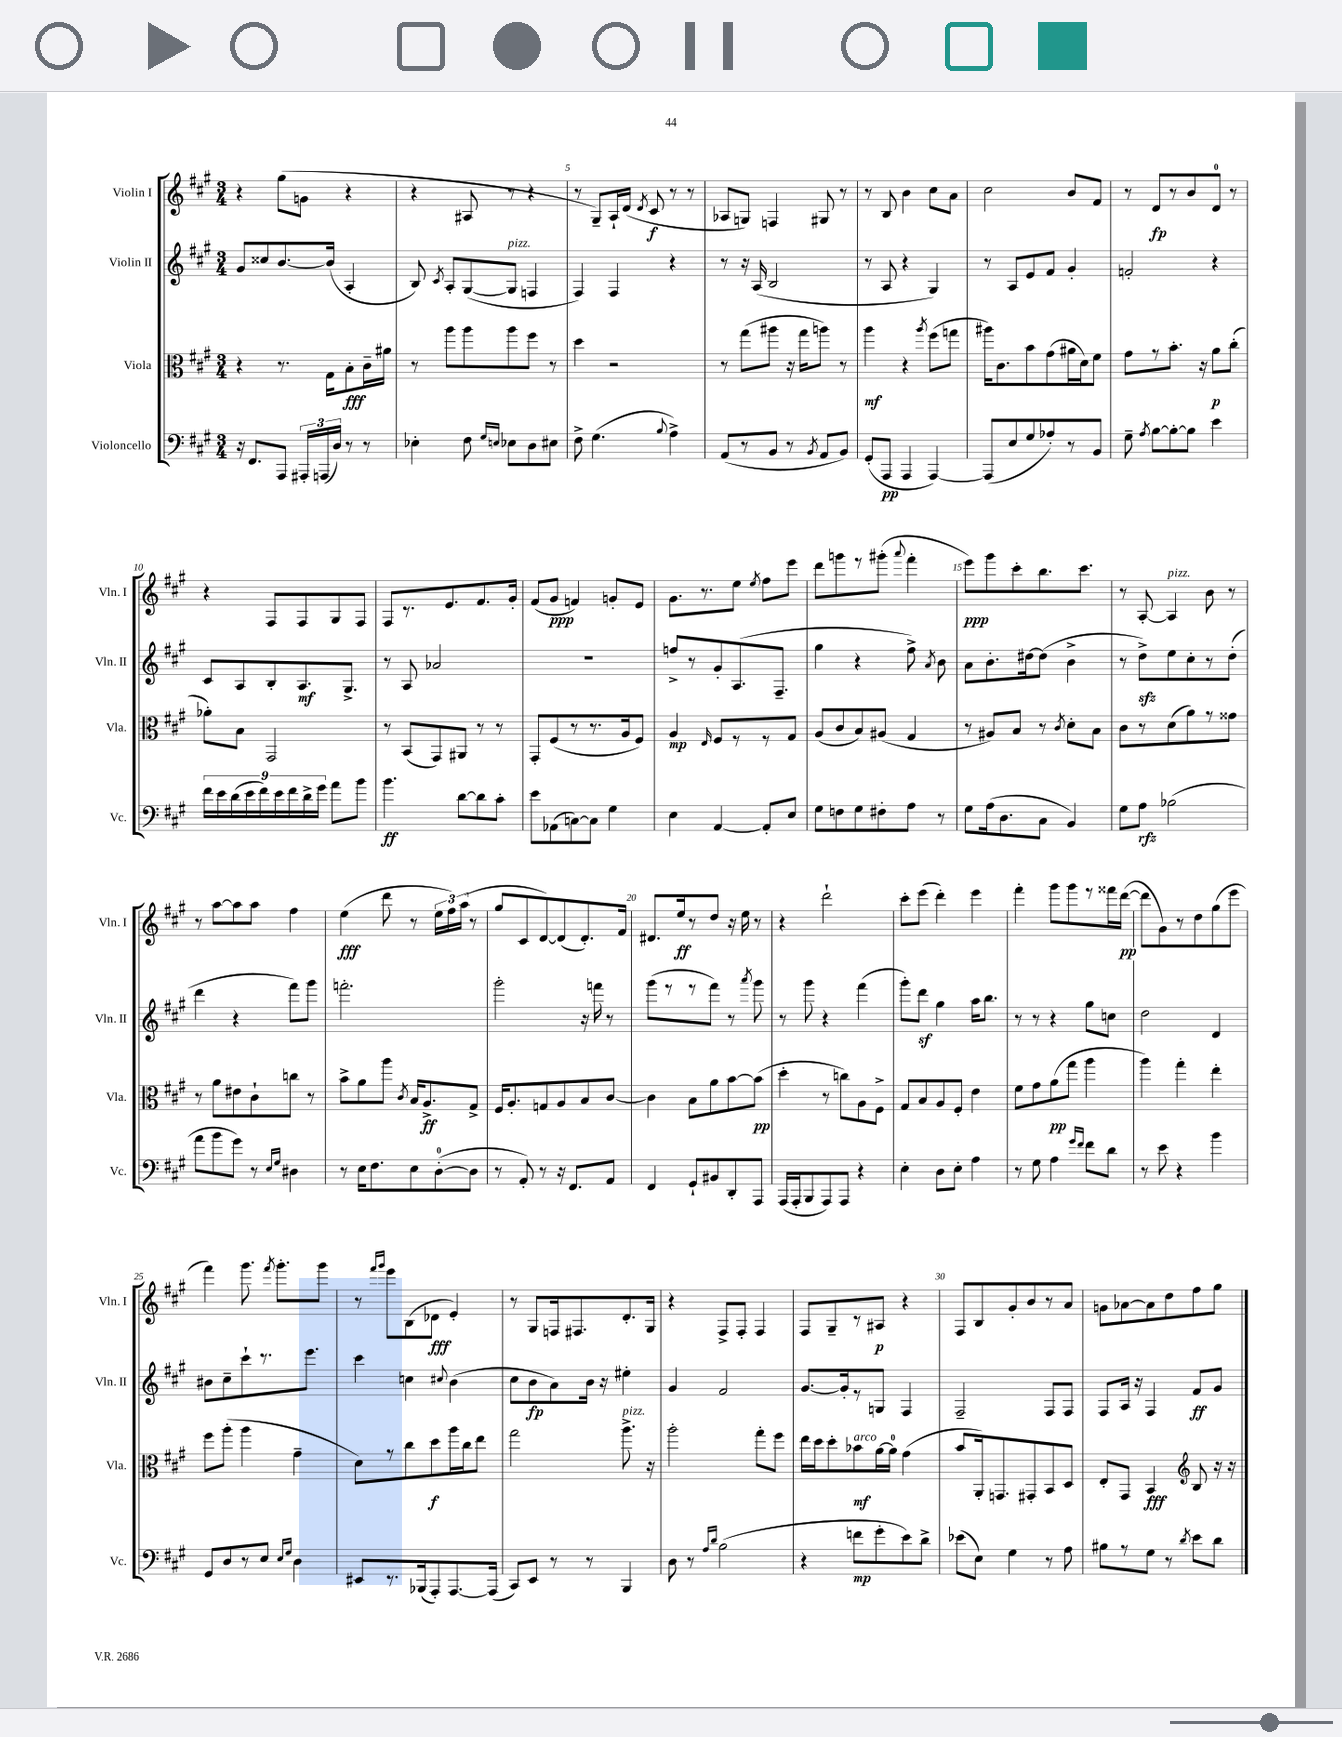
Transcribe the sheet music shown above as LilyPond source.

<<
\new StaffGroup <<
\new Staff = "s0" \with { instrumentName = "Violin I" shortInstrumentName = "Vln. I" } {
    \clef treble \key a \major \numericTimeSignature \time 3/4
    \autoBeamOff r4 gis''8[( g'8] r4 |
    r4 ais8 r8 r4 |
    r8 gis8[--) a16-! d'16]( \acciaccatura { d'8 } cis'8\f r8 r8 |
    aes8[ g8]) f4 gis8 r8 |
    r8 b8 b'4 cis''8[ a'8] |
    cis''2 b'8[ fis'8] |
    r8 d'8[\fp r8 b'8 d'8]-0 r8 |
    r4 fis8[ fis8 gis8 fis8] |
    fis8[ r8. e'8. fis'8. gis'16]-. |
    fis'8[( gis'8]\ppp f'4) g'8[-. e'8] |
    gis'8.[ r8. e''8] \acciaccatura { e''8 } fis''8[ e'''8] |
    d'''8[ g'''8 r8 gis'''8]-.( \appoggiatura { a'''8 } fis'''4-. |
    e'''8[\ppp) gis'''8 cis'''8-. b''8. cis'''8.] |
    r8 a8~-. a4^\markup { \italic "pizz." } b'8 r8 |
    r8 a''8[~ a''8 a''8] fis''4 |
    e''4\fff( d'''8 r8 \tuplet 3/2 { e''16[ fis''16) a''16]( } r8 |
    gis''8[ cis'8 d'8~) d'8( d'8.-.) fis'16] |
    dis'8.[ e''16\ff r8 d''8] r16 e''16 r8 |
    r4 d'''2-! |
    cis'''8[-. e'''8]( d'''4-.) e'''4 |
    fis'''4-. gis'''8[ gis'''8 r8 fisis'''16 d'''16]~\pp( |
    d'''8[ gis'8) r8 d''8 gis''8( e'''8] |
    fis'''4) gis'''8. \acciaccatura { fis'''8 } gis'''8.[-. gis'''8] |
    r8 \grace { fis'''16[ gis'''16] } e'''8[ b8( des'8]\fff e'4-.) |
    r8 gis8[ f16 fis8. d'8.-. gis16] |
    r4 fis8[-> fis8]-. fis4 |
    fis8[ gis8-- r8 ais8]\p r4 |
    fis8[ b8 gis'8-. b'8 r8 a'8] |
    g'8[ aes'8~ aes'8 d''8 fis''8 gis''8] \bar "|." |
}
\new Staff = "s1" \with { instrumentName = "Violin II" shortInstrumentName = "Vln. II" } {
    \clef treble \key a \major \numericTimeSignature \time 3/4
    \autoBeamOff gis'8[ cisis''8 b'8.~ b'16]( a4-. |
    b8) \acciaccatura { cis'8 } a8[-. gis8~( gis8]^\markup { \italic "pizz." } f4 |
    fis4) fis4 r4 |
    r8 r16 a16( b2 |
    r8 a8 r4 gis4) |
    r8 a8[ e'8 fis'8] gis'4-. |
    f'2-. r4 |
    cis'8[ a8 b8-. a8.\mf gis8.]-> |
    r8 a8 aes'2 |
    R2. |
    f''8[-> r8 gis'8-. a8.( fis8.]-- |
    gis''4 r4 fis''8->) \acciaccatura { a'8 } b'8 |
    a'8[ b'8.-. dis''16~ dis''8]( b'4-> |
    r8 d''8[->\sfz) e''8 cis''8-. r8 d''8]-.( |
    d'''4 r4 fis'''8[) gis'''8] |
    f'''2.-. |
    gis'''2-. r16 f'''16 r8 |
    gis'''8[( r8 r8 fis'''8]) r8 \acciaccatura { a'''8 } gis'''8 |
    r8 gis'''8 r4 fis'''4( |
    gis'''8[-.) d'''8]\sf gis''4 a''16[ b''8.] |
    r8 r8 r4 gis''8[ c''8] |
    d''2 d'4 |
    bis'8[ cis''8-- cis'''8-! r8. e'''8.] |
    cis'''4 c''4 \appoggiatura { cis''8 } b'4( |
    cis''8[ b'8\fp a'8) b'16] r16 eis''4-. |
    gis'4 fis'2 |
    gis'8.[~ gis'16-. r8 g8] fis4 |
    fis2-- fis8[ fis8] |
    fis8[ a16] r16 fis4 fis'8[\ff gis'8] \bar "|." |
}
\new Staff = "s2" \with { instrumentName = "Viola" shortInstrumentName = "Vla." } {
    \clef alto \key a \major \numericTimeSignature \time 3/4
    \autoBeamOff r4 r8. gis16[ b8-.\fff cis'16-- ais'16] |
    r8 a''8[ a''8 a''8 fis''8] r8 |
    d''4 r2 |
    r8 gis''8[( ais''8] r16 gis''16[ a''8]) r8 |
    a''4\mf r4 \acciaccatura { a''8 } fis''8[( g''8] |
    ais''16[) cis'8. b'8 gis'8( ais'16 d'16) fis'8] |
    gis'8[ r8 b'8.]-. r16 a'8[\p cis''8]-.( |
    aes'8[-.) b8] gis,2 |
    r8 b,8[( gis,8) ais,8] r8 r8 |
    gis,8[-. fis8( r8 r8. a16 fis8]) |
    a4\mp \grace { e16 } fis8[ r8 r8 gis8] |
    a8[( cis'8 b8) ais8]( gis4 |
    r8 ais8[) b8] r8 \acciaccatura { cis'8 } d'8[-. b8] |
    cis'8[ r8 d'8( a'8) r8 gisis'8] |
    r8 a'8[ eis'8 cis'8-! c''8] r8 |
    b'8[-> a'8 a''8] \acciaccatura { cis'8 } b16[ a8.->\ff gis8]-> |
    fis16[ a8.-. g8 a8 b8 cis'8]~ |
    cis'4 b8[ a'8 b'8~ b'8]\pp( |
    d''4-. r8 c''8[) a8 fis8]-> |
    gis8[ b8 a8 fis8]-. e'4 |
    fis'8[ gis'8 a'8\pp( gis''8] a''4 |
    a''4) gis''4-. e''4-. |
    fis''8[ a''8]-.( a''4 gis'4-- |
    d'8[) r8 cis''8 d''8\f a''16 cis''16 e''8] |
    gis''2 a''8.->^\markup { \italic "pizz." } r16 |
    a''2-. gis''8[-. fis''8] |
    e''16[ d''16 d''8-. bes'8\mf^\markup { \italic "arco" } a'16~ a'16]-0 gis'4( |
    b'8[ a,16-.) g,8. gis,8-. b,8 d8] |
    e8[-. gis,8] b,4\fff \clef treble b8 r16 r16 \bar "|." |
}
\new Staff = "s3" \with { instrumentName = "Violoncello" shortInstrumentName = "Vc." } {
    \clef bass \key a \major \numericTimeSignature \time 3/4
    \autoBeamOff r16 fis,8.[ a,,8] \tuplet 3/2 { ais,,16[-. a,,16( d16]) } r8 r8 |
    ees4-. fis8 \grace { gis16[ e16] } ees8[ d8 eis8] |
    fis8-> gis4.( \appoggiatura { b8 } a4->) |
    a,8[( r8 b,8] r8 \acciaccatura { b,8 } a,8[ b,8]) |
    gis,8[-.( a,,8]\pp a,,4 a,,4~) |
    a,,8[( e8 gis8 aes8-.) r8 b,8] |
    gis8-- \acciaccatura { a8 } b8[~ b8~-. b8] e'4 |
    \tuplet 9/8 { fis'16[ e'16 d'16( e'16 fis'16) e'16 fis'16 d'16-> gis'16] } a'8[ b'8] |
    b'4.\ff d'8[~ d'8 cis'8]-. |
    e'8[ aes,8( c8~) c8] gis4 |
    e4 a,4~ a,8[-. e8] |
    gis8[ f8 gis8 fis8-. a8] r8 |
    gis8[ a16( d8. cis8] b,4) |
    gis8[ a8]\rfz bes2( |
    a'8[ b'8 gis'8]) r8 \grace { e16[ gis16] } dis4 |
    r8 e16[ fis8. e8 d8-0~-.( d8] |
    r8 a,8-.) r8 r16 fis,8.[ a,8] |
    fis,4 gis,8[-! bis,8 d,8-. a,,8] |
    a,,16[( a,,16-. b,,8 a,,8) a,,8] r4 |
    e4-. d8[ e8]-. a4 |
    r8 gis8 a4 \grace { gis'16[ fis'16] } fis'8[ d'8] |
    r8 e'8 r4 b'4 |
    gis,8[ d8 r8 e8] \grace { e16[ gis16] } d4 |
    eis,8[ r8. bes,,16( a,,8-.) a,,8.~ a,,16]( |
    cis,8[) e,8] r8 r8 b,,4 |
    d8 r8 \grace { a16[ d'16] } b2( |
    r4 f'8[\mp gis'8-. e'8) d'8]-> |
    ees'8[( e8]) gis4 r8 a8 |
    bis8[ r8 gis8] r8 \acciaccatura { d'8 } e'8[ d'8] \bar "|." |
}
>>
>>
\layout { \context { \Score currentBarNumber = #3 \override BarNumber.break-visibility = ##(#f #t #t) barNumberVisibility = #(every-nth-bar-number-visible 5) } }
